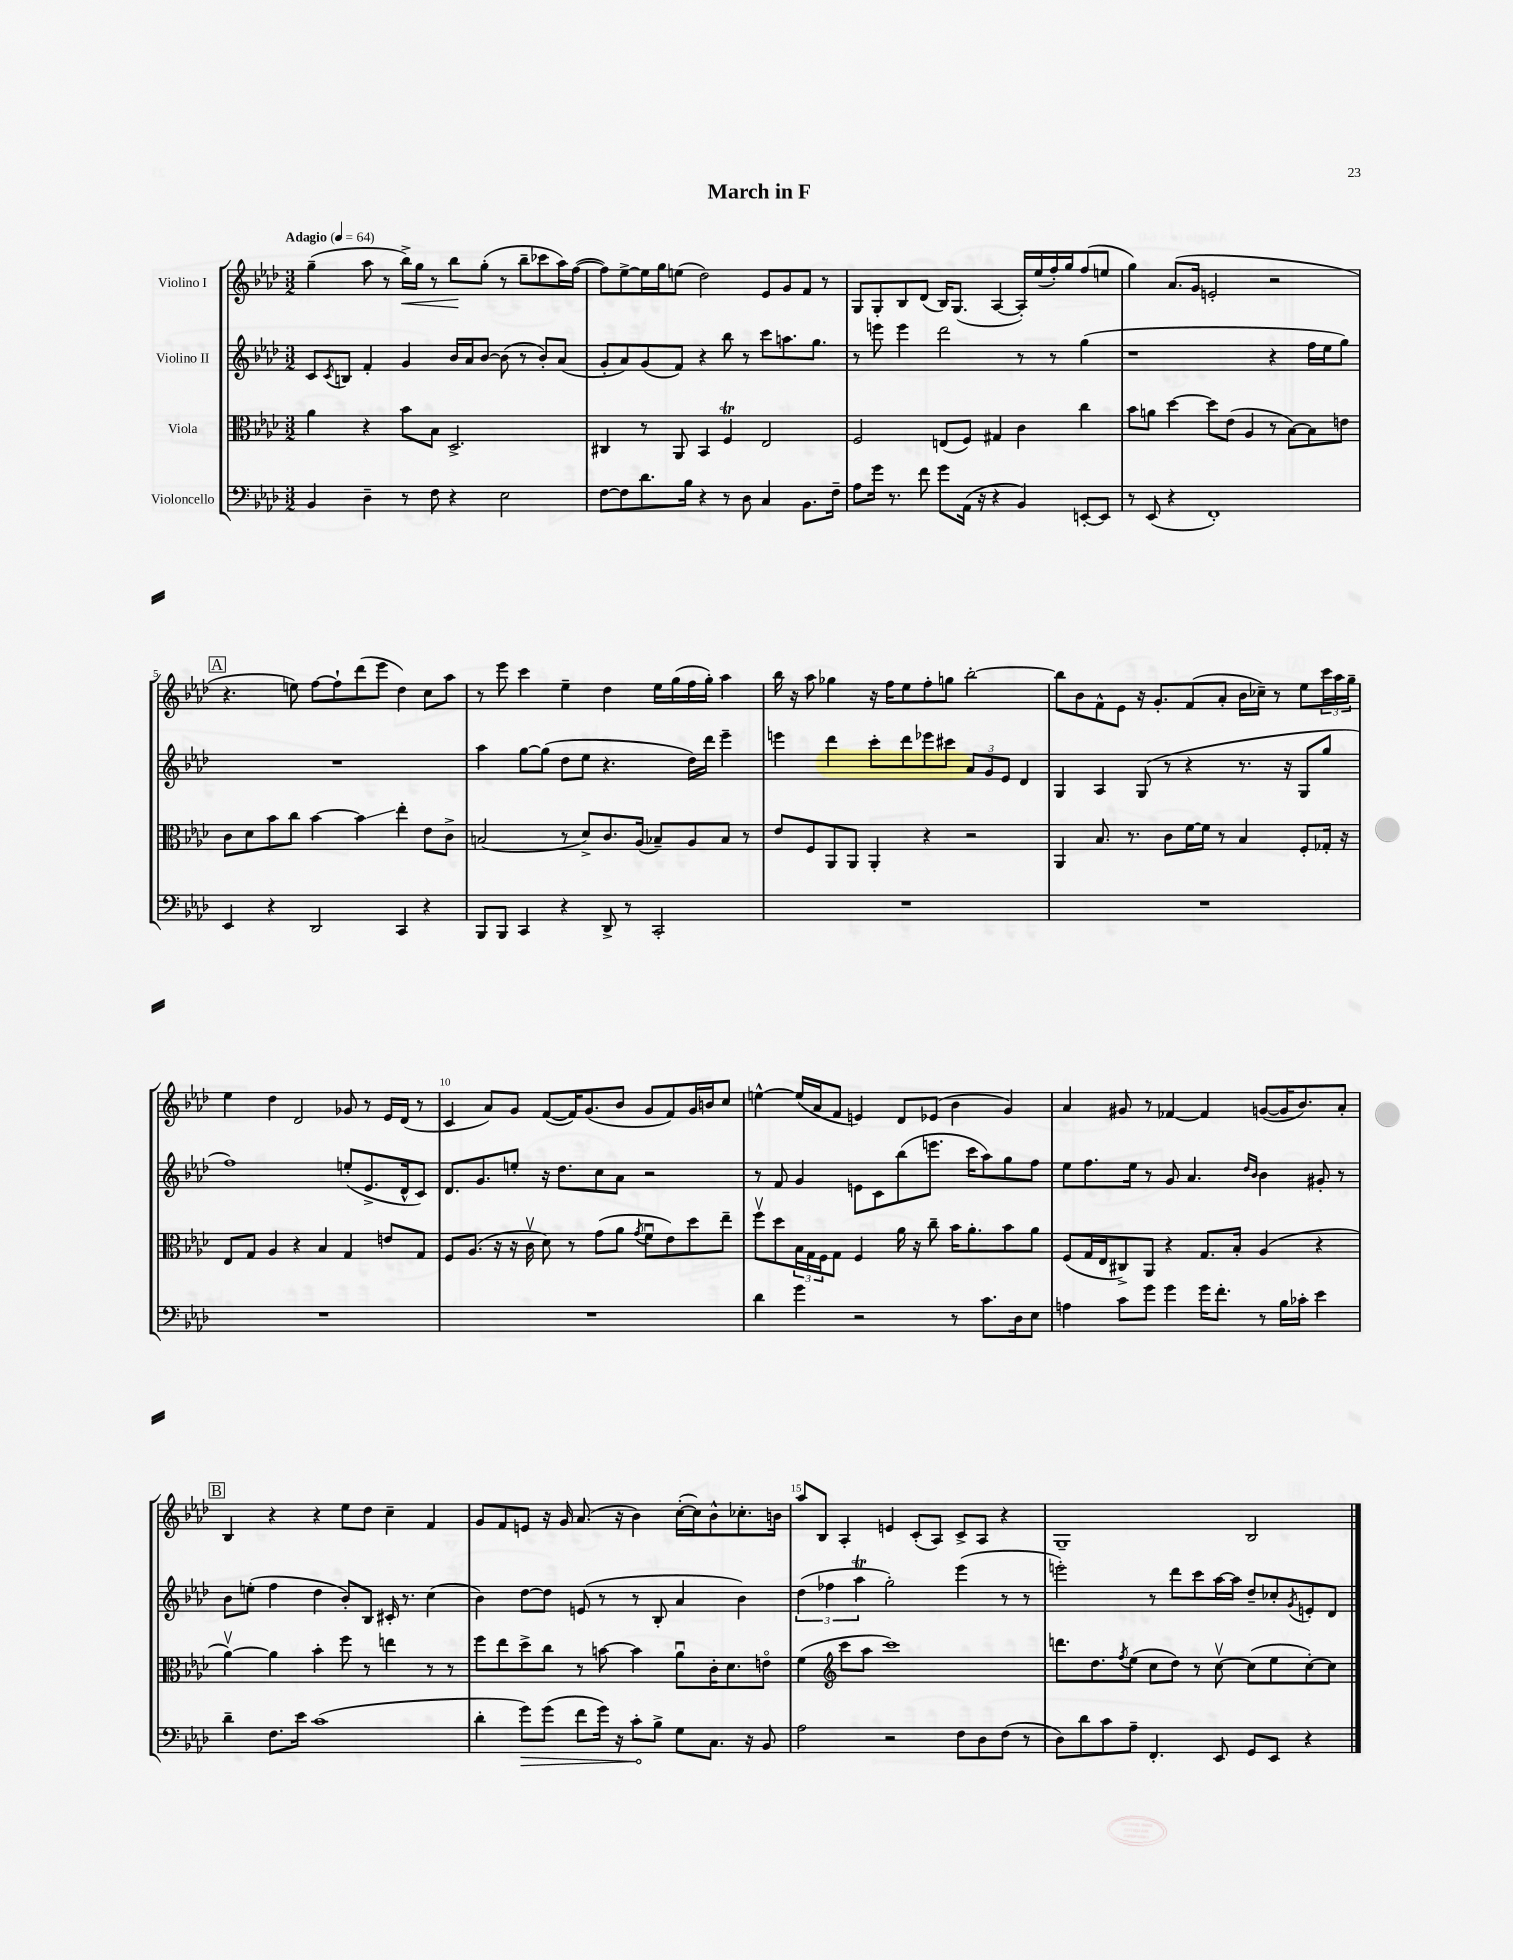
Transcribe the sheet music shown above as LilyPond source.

\header { title = "March in F" }
<<
\new StaffGroup <<
\new Staff = "s0" \with { instrumentName = "Violino I" } {
    \clef treble \key aes \major \numericTimeSignature \time 3/2 \tempo "Adagio" 4 = 64
    g''4--( aes''8 r8 bes''16->\<) g''16 r8 bes''8\! g''8-.( r8 bes''8-- ces'''8 aes''16) f''16~( |
    f''8) ees''8~-> ees''16 g''16 e''8( des''2) ees'8 g'8 f'8 r8 |
    g8 g8-. bes8 des'8( bes16) g8.( aes4~ aes16-.) ees''16( f''16-.) g''16 f''8( e''8 |
    g''4) aes'8.( g'16 e'2-. r2 |
    \mark \markup { \box "A" } r4. e''8) f''8~ f''8-! des'''8( ees'''8 des''4) c''8 aes''8 |
    r8 ees'''8 c'''4 ees''4-- des''4 ees''16 g''16( f''16 g''16-.) aes''4 |
    bes''16 r16 aes''8 ges''4 r16 f''16 ees''8 f''8-. g''8 bes''2~-. |
    bes''8 bes'8 f'8-^ ees'8 r16 g'8.-. f'8( aes'8-. bes'16 ces''16--) r8 ees''8 \tuplet 3/2 { c'''16 aes''16 g''16-- } |
    ees''4 des''4 des'2 ges'8 r8 ees'16 des'16( r8 |
    c'4 aes'8) g'8 f'8~( f'16) g'8.( bes'8 g'8 f'8) g'16 b'16 c''8 |
    e''4~-^ e''16( aes'16 f'8 e'4) des'8 ees'8( bes'4 g'4) |
    aes'4 gis'8 r8 fes'4~ fes'4 g'8~( g'16 bes'8.) aes'8-. |
    \mark \markup { \box "B" } bes4 r4 r4 ees''8 des''8 c''4-- f'4 |
    g'8 f'8 e'8 r16 g'16 aes'8.( r16 bes'4) c''16~-.( c''16) bes'8-^ ces''8.-. b'16 |
    aes''8 bes8 aes4-. e'4 c'8-.( aes8) c'8-> aes8 r4 |
    g1-- bes2 \bar "|." |
}
\new Staff = "s1" \with { instrumentName = "Violino II" } {
    \clef treble \key aes \major \numericTimeSignature \time 3/2
    c'8 \acciaccatura { c'8 } b8 f'4-. g'4 bes'16 aes'16 bes'8~ bes'8( r8 bes'8-.) aes'8( |
    g'8-. aes'8) g'8( f'8) r4 bes''8 r8 c'''8 a''8. g''8. |
    r8 e'''8 e'''4 des'''2 r8 r8 g''4( |
    r1 r4 f''16 ees''16 g''8) |
    \mark \markup { \box "A" } R1. |
    aes''4 g''8~ g''8( des''8 ees''8 r4. des''16) des'''16 ees'''4-- |
    e'''4 des'''4 c'''8-. des'''8 ees'''8 cis'''8 \tuplet 3/2 { aes'8 g'8 ees'8 } des'4 |
    g4 aes4 g8( r8 r4 r8. r16 g8 g''8 |
    f''1) e''8-.( ees'8.-> des'16-^ c'8) |
    des'8. g'8. e''8-. r16 des''8. c''8 aes'8 r2 |
    r8 f'8 g'4 e'8 c'8 bes''8( e'''8. c'''16 aes''8) g''8 f''8 |
    ees''8 f''8. ees''16 r8 g'8 aes'4. \grace { des''16 bes'16 } bes'4 gis'8-. r8 |
    \mark \markup { \box "B" } bes'8 e''8-.( f''4 des''4 bes'8-.) bes8 cis'16-. r8. c''4( |
    bes'4) des''8~ des''8 e'8( r8 r8 bes8-. aes'4 bes'4) |
    \tuplet 3/2 { des''4( fes''4 aes''4\trill } g''2-.) ees'''4( r8 r8 |
    e'''2-.) r8 des'''8 c'''8 aes''16~ aes''16 des''8-- ces''8-. \acciaccatura { g'8 } e'8-. des'8 \bar "|." |
}
\new Staff = "s2" \with { instrumentName = "Viola" } {
    \clef alto \key aes \major \numericTimeSignature \time 3/2
    aes'4 r4 bes'8 bes8 des2.-> |
    cis4 r8 aes,8 bes,4 f4\trill ees2 |
    f2 e8( f8) gis4 c'4 c''4 |
    bes'8 a'8 des''4~ des''8 ees'8( aes4 r8 bes8~) bes8 e'8 |
    \mark \markup { \box "A" } c'8 des'8 bes'8 c''8 bes'4~ bes'4\glissando ees''4-. ees'8 c'8-> |
    b2( r8 des'8->) c'8. aes16( bes8--) aes8 bes8 r8 |
    ees'8 f8 aes,8 aes,8 aes,4-. r4 r2 |
    aes,4 bes8. r8. c'8 f'16~ f'16 r8 bes4 f8-. ges16-. r16 |
    ees8 g8 aes4 r4 bes4 g4 e'8 g8 |
    f8 aes8.( r16 r16 c'16\upbow des'8) r8 g'8( aes'8 \acciaccatura { g'8 } f'8\downbow ees'8) des''8 ees''8-- |
    f''8\upbow des''8 \tuplet 3/2 { bes16 g16 f16 } g8 f4 aes'16 r16 c''8-- bes'16 aes'8.-. bes'8 aes'8 |
    f8( g16 ees16 cis8->) aes,8 r4 g8. bes16-. aes4( r4 |
    \mark \markup { \box "B" } aes'4~\upbow) aes'4 bes'4-. f''8 r8 e''4 r8 r8 |
    f''8 ees''8 des''8-> c''8 r8 b'8~ b'4 aes'8\downbow c'16-. des'8. e'8\flageolet |
    f'4( \clef treble c'''8 aes''8 c'''1) |
    d'''8. des''8. \acciaccatura { f''8 } ees''8( c''8 des''8) r8 c''8~\upbow c''8( ees''8 c''8~-.) c''8 \bar "|." |
}
\new Staff = "s3" \with { instrumentName = "Violoncello" } {
    \clef bass \key aes \major \numericTimeSignature \time 3/2
    bes,4 des4-- r8 f8 r4 ees2 |
    f8~ f8 des'8. bes16 r4 r8 des8 c4 bes,8. f16-- |
    aes8 g'16 r8. f'8 g'8 aes,16( r16 r4 bes,4) e,8~-. e,8 |
    r8 ees,8( r4 f,1-.) |
    \mark \markup { \box "A" } ees,4 r4 des,2 c,4 r4 |
    bes,,8 bes,,8 c,4 r4 des,8-> r8 c,2-. |
    R1. |
    R1. |
    R1. |
    R1. |
    des'4 g'4 r2 r8 c'8. des16 ees8 |
    a4 c'8 g'8 g'4 g'16 f'8.-. r8 bes16 ces'16-. ees'4 |
    \mark \markup { \box "B" } des'4-- f8. ees'16 c'1( |
    des'4-. \once \override Hairpin.circled-tip = ##t g'8\>) g'8( f'8 g'16) r16 c'8-.\! bes8-> g8 c8. r16 bes,8 |
    aes2 r2 f8 des8 f8( r8 |
    des8) des'8 c'8 aes8-- f,4.-. ees,8 g,8 ees,8 r4 \bar "|." |
}
>>
>>
\layout { \context { \Score \override BarNumber.break-visibility = ##(#f #t #t) barNumberVisibility = #(every-nth-bar-number-visible 5) } }
